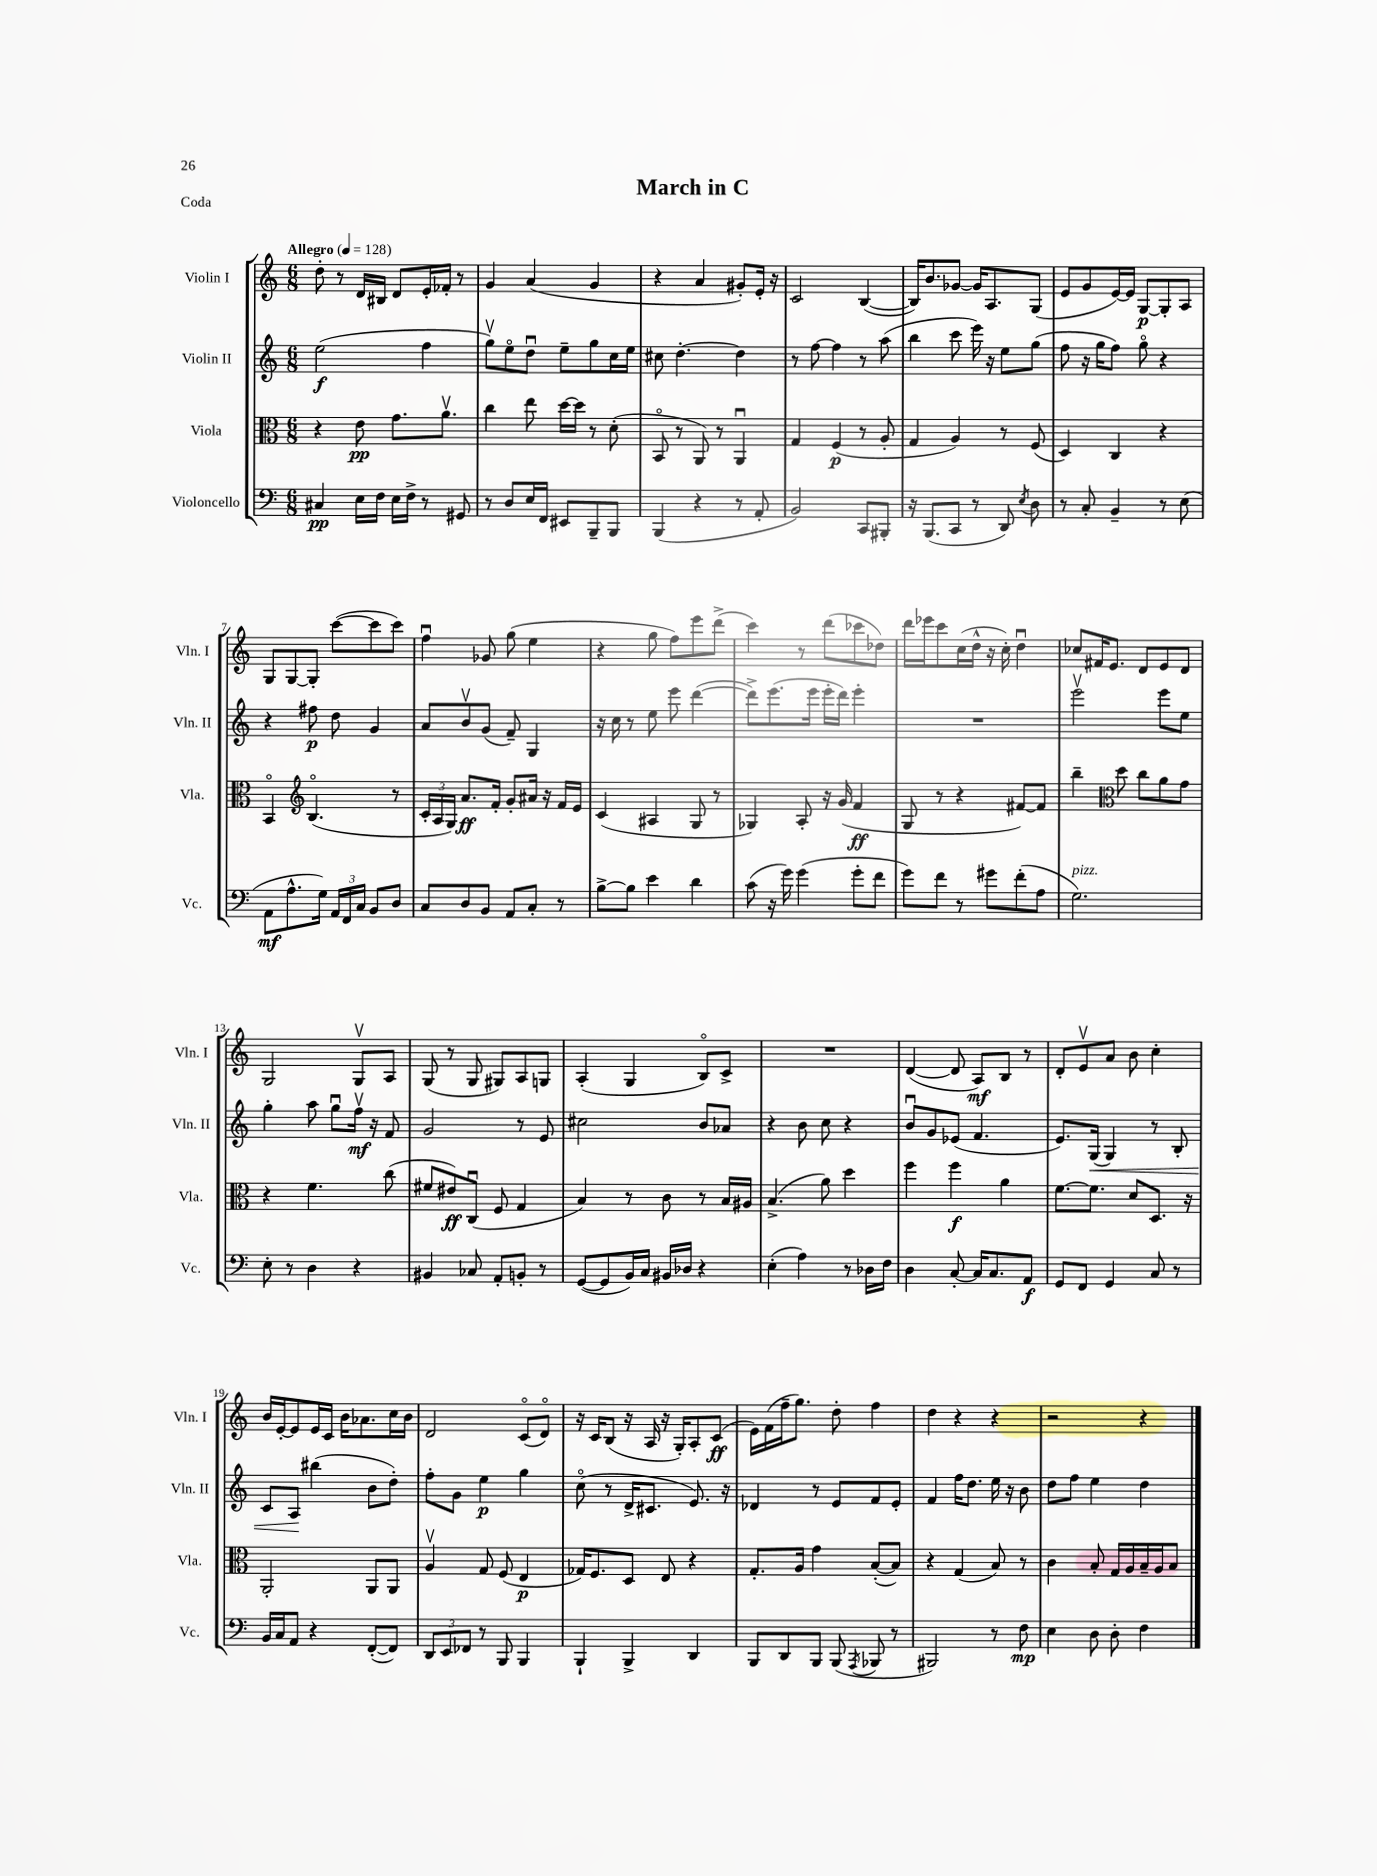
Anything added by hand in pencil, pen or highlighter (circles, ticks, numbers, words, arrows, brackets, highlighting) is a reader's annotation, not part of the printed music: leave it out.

**kern	**kern	**kern	**kern
*staff4	*staff3	*staff2	*staff1
*clefF4	*clefC3	*clefG2	*clefG2
*k[]	*k[]	*k[]	*k[]
*M6/8	*M6/8	*M6/8	*M6/8
*MM128	*MM128	*MM128	*MM128
4C#	4r	(2ee	8dd'
.	.	.	8r
16E	8e	.	16d
16F	.	.	16B#
16E	8.g	.	8d
16F^	.	.	.
8r	.	4ff	16e'
.	8.av	.	16f-'
8GG#	.	.	8r
=	=	=	=
8r	4cc	8ggv)	4g
8D	.	8eeo	.
16E	8ee	8ddu	(4a
16FF	.	.	.
8EE#	[16dd	8ee~	.
.	16dd]	.	.
8BBB~	8r	8gg	4g
8BBB	(8d'	16cc	.
.	.	16ee	.
=	=	=	=
(4BBB	8BBo	8cc#	4r
.	8r	[4.dd'	.
4r	8AA)	.	4a
.	8r	.	.
8r	4AAu	4dd]	8g#')
8AA'	.	.	16e'
.	.	.	16r
=	=	=	=
2BB)	4G	8r	2c
.	.	[8ff	.
.	(4F	4ff]	.
8CC	8r	8r	([4B
8BBB#'	8A'	(8aa	.
=	=	=	=
16r	4G	4bb	16B])
(8.BBB	.	.	8.b
8CC	4A)	8ccc	[8g-
8r	.	16eee)	16g-]
.	.	16r	8.A
8DD)	8r	8ee	.
8qE	.	.	.
8D	(8F	(8gg	(8G
=	=	=	=
8r	4D)	8ff	8e
8C'	.	16r	8g
.	.	16gg	.
4BB~	4C	8ff)	[16e)
.	.	.	16e]
.	.	8ggo	[8G
8r	4r	4r	8G']
(8E	.	.	8A
=	=	=	=
8AA	4BBo	4r	8G
8.A^^	.	.	[8G
*	*clefG2	*	*
.	(4.Bo	8ff#	8G']
16G)	.	.	.
24AA	.	8dd	([8ccc
24FF	.	.	.
24C	.	.	.
8BB	.	4g	8ccc]
8D	8r	.	8ccc)
=	=	=	=
8C	24c'	8a	4ffu
.	24A	.	.
.	24G)	.	.
8D	8.a	8bv	.
8BB	.	(8g	8g-
.	16f'	.	.
8AA	8g'	8f~)	(8gg
8C'	16a#	4G	4ee
.	16r	.	.
8r	16f	.	.
.	16e	.	.
=	=	=	=
[8B^	(4c	16r	4r
.	.	16cc	.
8B]	.	8r	.
4e	4A#	8ee	8gg
.	.	8eee	8ff)
4d	8G	([4ddd	8eee
.	8r	.	(8ddd^
=	=	=	=
(8c	4G-)	8ddd^])	4ccc)
16r	.	(8.eee	.
16g)	.	.	.
(4g	8A'	.	8r
.	.	16eee	.
.	16r	16eee'	(8ddd
.	(16g	16ddd)	.
8g'	4f	4eee'	8ccc-
8f	.	.	8dd-)
=	=	=	=
8g)	8G	2.r	16ddd
.	.	.	16eee-
8f	8r	.	8ccc
8r	4r	.	(16cc
.	.	.	16dd^^
8g#	.	.	16r
.	.	.	16cc')
(8f'	[8f#)	.	4ddu
8A	8f#]	.	.
=	=	=	=
2.G)	4bb~	2eeev	8cc-
.	.	.	16f#
.	.	.	8.e
*	*clefC3	*	*
.	8dd	.	.
.	8cc	.	8d
.	8a	8eee	8e
.	8g	8ee	8d
=	=	=	=
8E'	4r	4gg'	2G
8r	.	.	.
4D	4.f	8aa	.
.	.	8ggu	.
4r	.	16ffv	8Gv
.	.	16r	.
.	(8cc	8f	8A
=	=	=	=
4BB#	8f#	2g	(8G
.	8e#)	.	8r
8C-	(8Cu	.	8G
8AA'	8F	.	8G#)
8BB'	4G	8r	8A
8r	.	8e	8G
=	=	=	=
([8GG	4B)	2cc#	(4A'
8GG]	.	.	.
16BB)	8r	.	4G
16C	.	.	.
16BB#	8c	.	.
16D-	.	.	.
4r	8r	8b	8Bo)
.	16B	8a-	8c^
.	16A#	.	.
=	=	=	=
(4E'	(4.B^	4r	2.r
4A)	.	8b	.
.	8a)	8cc	.
8r	4dd	4r	.
16D-	.	.	.
16F	.	.	.
=	=	=	=
4D	4ff	8bu	([4d
.	.	8g	.
[8C'	4ff	(8e-	8d]
16C]	.	4.f	8A)
8.C	.	.	.
.	4a	.	8B
8AA	.	.	8r
=	=	=	=
8GG	[8.f	8.e)	8d'
8FF	.	.	8ev
.	8.f]	(16G	.
4GG	.	4G)	8a
.	8d	.	8b
8C	8.D	8r	4cc'
8r	.	8B'	.
.	16r	.	.
=	=	=	=
16BB	2AA'	8c	16b
16C	.	.	[16e'
8AA	.	8A	8e]
4r	.	(4bb#	16e
.	.	.	16c
.	.	.	16b
.	.	.	8.a-
([8FF'	8AA	8b	.
8FF])	8AA	8dd')	16cc
.	.	.	16b
=	=	=	=
12DD	4Av	8ff'	2d
12EE	.	.	.
.	.	8g	.
12FF-	.	.	.
8r	8G	4ee	.
8BBB	(8F	.	.
4BBB	4E	4gg	(8co
.	.	.	8do)
=	=	=	=
4BBB`	16G-)	(8cco	16r
.	8.F	.	16c
.	.	8r	(8B
4BBB^	8D	16d^	16r
.	.	8.c#	16A
.	8E	.	16r
.	.	.	16G')
4DD	4r	8.e)	8A'
.	.	.	(8c
.	.	16r	.
=	=	=	=
8BBB	8.G'	4d-	16e)
.	.	.	(16f
8DD	.	.	16ff~
.	16A	.	8.gg)
8BBB	4g	8r	.
(8BBB	.	8e	8dd'
8qAAA	.	.	.
8BBB-	([8B'	8f	4ff
8r	8B])	8e'	.
=	=	=	=
2BBB#)	4r	4f	4dd
.	(4G	16ff	4r
.	.	8.dd	.
8r	8B)	16ee	4r
.	.	16r	.
8F	8r	8b	.
=	=	=	=
4E	4c	8dd	2r
.	.	8ff	.
8D	8B'	4ee	.
8D'	16G	.	.
.	16A	.	.
4F	16B~	4dd	4r
.	16A	.	.
.	8B	.	.
==	==	==	==
*-	*-	*-	*-
